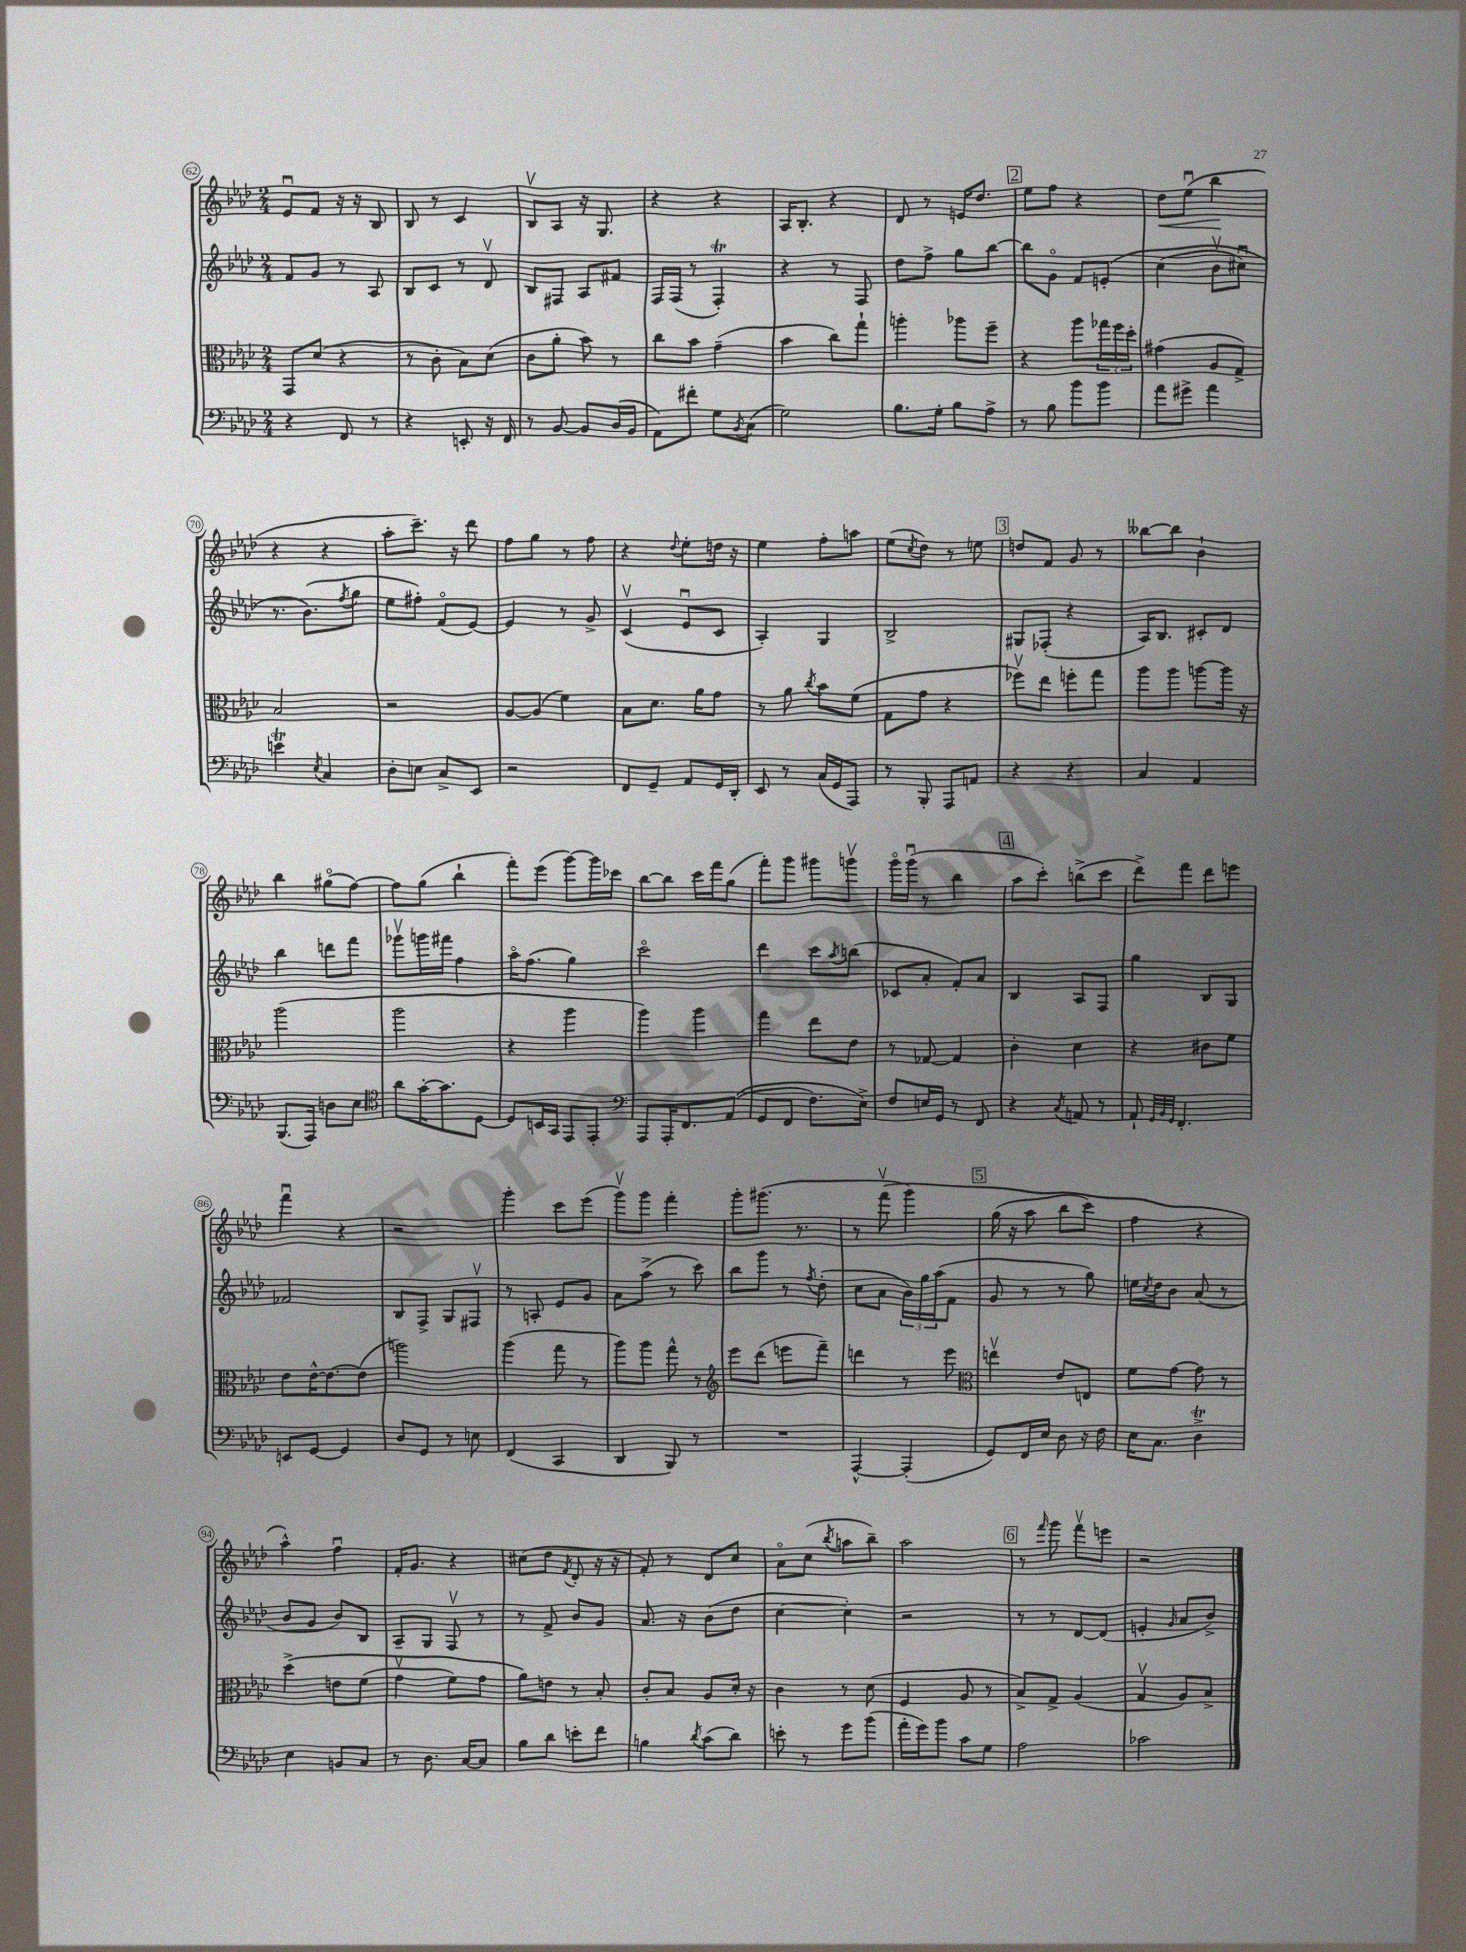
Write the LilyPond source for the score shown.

<<
\new StaffGroup <<
\new Staff = "s0" {
    \clef treble \key aes \major \numericTimeSignature \time 2/4
    ees'8\downbow f'8 r16 r16 bes8 |
    bes8 r8 c'4 |
    bes8\upbow aes8 r16 g8. |
    r4 r4 |
    aes16 bes8.-. r4 |
    des'8 r8 e'16 des''8. |
    \mark \markup { \box "2" } ees''8 f''8 r4 |
    des''8\< ees''8\downbow( bes''4\! |
    r4 r4 |
    aes''8-. c'''8.--) r16 des'''8 |
    f''8 g''8 r8 f''8 |
    r4 \appoggiatura { des''8 } ees''8-. d''16 r16 |
    ees''4 f''8-. a''8 |
    ees''8( \acciaccatura { c''8 } des''8) r8 e''8 |
    \mark \markup { \box "3" } d''8 f'8 g'8 r8 |
    beses''8~ beses''8 bes'4-! |
    bes''4 gis''8\flageolet( f''8~) |
    f''8 g''8( bes''4-! |
    f'''8-.) ees'''8( g'''8~) g'''16 ces'''16 |
    bes''8~ bes''8 c'''16 f'''16 g''8( |
    f'''8-.) g'''8 gis'''8 g'''8\upbow |
    g'''16\flageolet g'''16\downbow( r8 bes''4 |
    \mark \markup { \box "4" } aes''8 c'''8-.) b''8->( c'''8 |
    des'''8->) f'''8 des'''8 e'''8 |
    f'''4\downbow r4 |
    r2 |
    g'''4-. c'''8 ees'''8( |
    g'''8\upbow) g'''8 f'''4-. |
    g'''8-. gis'''8.( r8. |
    r8 f'''8\upbow\( g'''4) |
    \mark \markup { \box "5" } g''16( r16 aes''8 bes''8 c'''8) |
    f''4 r4 |
    aes''4-^\) f''4\downbow |
    f'16-. g'8. r4 |
    cis''8( des''8 \acciaccatura { f'8 } des'8-. r16 r16 |
    f'8-.) r8 des'8 c''8 |
    aes'8\flageolet c''8( \acciaccatura { bes''8 } a''8 bes''8--) |
    aes''2 |
    \mark \markup { \box "6" } r8 \grace { f'''16 } g'''8 f'''8\upbow e'''8 |
    r2 \bar "|." |
}
\new Staff = "s1" {
    \clef treble \key aes \major \numericTimeSignature \time 2/4
    f'8 g'8 r8 aes8 |
    bes8 c'8 r8 des'8\upbow |
    bes8 fis8 aes8 fis'8 |
    f16 f16( r8 f4-.\trill) |
    r4 r8 f8 |
    des''8 f''8-> g''8 bes''8~ |
    \mark \markup { \box "2" } bes''8 g'8\flageolet f'8 e'8-.\( |
    c''4( bes'8\upbow cis''8\downbow) |
    r8. bes'8.(\) \acciaccatura { f''8 } g''8 |
    ees''8 fis''8-.) f'8\flageolet( ees'8~) |
    ees'4 r8 g'8-> |
    c'4\upbow( ees'8\downbow c'8 |
    aes4-.) g4 |
    bes2-> |
    \mark \markup { \box "3" } gis8 fes8-.( r4 |
    aes16) bes8. cis'8-. des'8 |
    bes''4 d'''8 f'''8 |
    ges'''8\upbow g'''16 fis'''16 f''4 |
    aes''16\flageolet f''8.( g''4) |
    c'''2\flageolet |
    des'''4 c'''8 \acciaccatura { aes''8 } b''8( |
    ces'8 aes'8-. f'8-.) aes'8 |
    \mark \markup { \box "4" } bes4 aes8 f8 |
    g''4 bes8 g8 |
    fes'2 |
    bes8 f8-> g8 fis8\upbow |
    r8 a8-. ees'8 g'8 |
    aes'8 aes''8->( r8 c'''8) |
    bes''8 g'''8 r8 \acciaccatura { f''8 } des''8-.( |
    c''8 aes'8 \tuplet 3/2 { bes'16) g''16 aes''16( } f'8 |
    \mark \markup { \box "5" } g'8 r8 r8 g''8) |
    e''16 \acciaccatura { c''8 } des''16 bes'8 aes'8( r8 |
    bes'8 g'8 bes'8) bes8 |
    aes8-- g8 f8\upbow r8 |
    r8 f'8-> bes'8 g'8 |
    aes'8. r16 bes'8( des''8 |
    c''4~ c''4-.) |
    r2 |
    \mark \markup { \box "6" } r8 r8 des'8~ des'8( |
    e'4-. \grace { g'16 } aes'8 bes'8->) \bar "|." |
}
\new Staff = "s2" {
    \clef alto \key aes \major \numericTimeSignature \time 2/4
    g,8 des'8( r4 |
    r8 c'8-. bes8) des'8( |
    c'8 aes'8-. bes'8) r8 |
    c''8 bes'8 g'4--( |
    bes'4 c''8) g''8-! |
    a''4-. aes''8 f''8-- |
    \mark \markup { \box "2" } r4 aes''8 \tuplet 3/2 { ges''16 f''16 des''16-. } |
    gis'4( aes8 g8->) |
    bes2 |
    r2 |
    aes8~ aes8( f'4) |
    bes8 des'8. aes'16 g'8 |
    r8 aes'8 \acciaccatura { c''8 } bes'8 f'8( |
    g8 g'8 r4 |
    \mark \markup { \box "3" } fes''8\upbow) ees''8 f''8-. g''8 |
    aes''8 aes''8 a''8~ a''16 r16 |
    aes''2( |
    aes''2 |
    r4 aes''4 |
    aes''4) aes''4 |
    g''4 ees''8 ees'8 |
    r8 ges8~ ges4 |
    \mark \markup { \box "4" } c'4-. des'4 |
    r4 cis'8 f'8 |
    ees'8 ees'16~-^ ees'8.~ ees'8( |
    a''2) |
    aes''4( g''8 r8 |
    aes''8) aes''8 g''8-^ r8 |
    \clef treble ees'''8 des'''8( e'''8 f'''8--) |
    d'''4 r8 ees'''8 |
    \mark \markup { \box "5" } \clef alto e''4\upbow ees'8 e8 |
    f'8 g'8~ g'8 r8 |
    des''4->\( e'8 f'8( |
    g'4\upbow f'8) g'8 |
    aes'8\) e'8 r8 bes8-. |
    c'8-. bes8 aes8 des'16-. r16 |
    c'4 r8 des'8( |
    f4 aes8 r8 |
    \mark \markup { \box "6" } bes8->) g8-> aes4( |
    g4\upbow aes8) bes8-> \bar "|." |
}
\new Staff = "s3" {
    \clef bass \key aes \major \numericTimeSignature \time 2/4
    r4 f,8 r8 |
    r4 e,8-. r16 f,16 |
    r8 bes,8~ bes,8 des16( bes,16 |
    aes,8) fis'8-. g8 \acciaccatura { bes,8 } c8( |
    g2) |
    bes8. g16-. bes8 aes8-> |
    \mark \markup { \box "2" } r8 bes8 bes'8 bes'8 |
    aes'8 gis'8-> aes'4 |
    e'4\trill \acciaccatura { ees8 } c4 |
    des8-. e8 c8-> ees,8 |
    r2 |
    f,8 g,8-- aes,8 g,16 des,16-. |
    ees,8 r8 c16( g,16 aes,,8) |
    r8 bes,,8-. aes,,8 a,8 |
    \mark \markup { \box "3" } r4 r4 |
    c4 aes,4 |
    bes,,8.( aes,,16) d8 ees8 |
    \clef tenor aes'8 g'16~-. g'8. des8~ |
    des8 b,16 g,16 ees,8 ees,8-. |
    \clef bass aes,,8 aes,,16-. f,8. aes,8(\( |
    g,8 f,8 f8.) ees16->\) |
    f8 e16 g,16 r8 f,8 |
    \mark \markup { \box "4" } r4 \acciaccatura { c8 } a,8 r8 |
    aes,8-! \grace { g,32 bes,32 g,32 } f,4.-. |
    e,8 g,8~ g,4 |
    des8 g,8 r8 e8 |
    f,4( c,4 |
    des,4 bes,,8) r8 |
    R2 |
    aes,,4~-^ aes,,4-.( |
    \mark \markup { \box "5" } g,8) f,16 ees16 des8 r16 f16 |
    ees16 c8. des4->\trill |
    ees4 b,8 c8 |
    r8 des8. c16~ c8 |
    bes8 des'8 e'8-. f'8 |
    b4 \acciaccatura { des'8 } c'8( des'8) |
    e'8-. r8 g'8 bes'8( |
    aes'16-. g'16) bes'8 c'8 g8 |
    \mark \markup { \box "6" } aes2 |
    ces'2 \bar "|." |
}
>>
>>
\layout { \context { \Score currentBarNumber = #62 \override BarNumber.stencil = #(make-stencil-circler 0.1 0.3 ly:text-interface::print) } }
